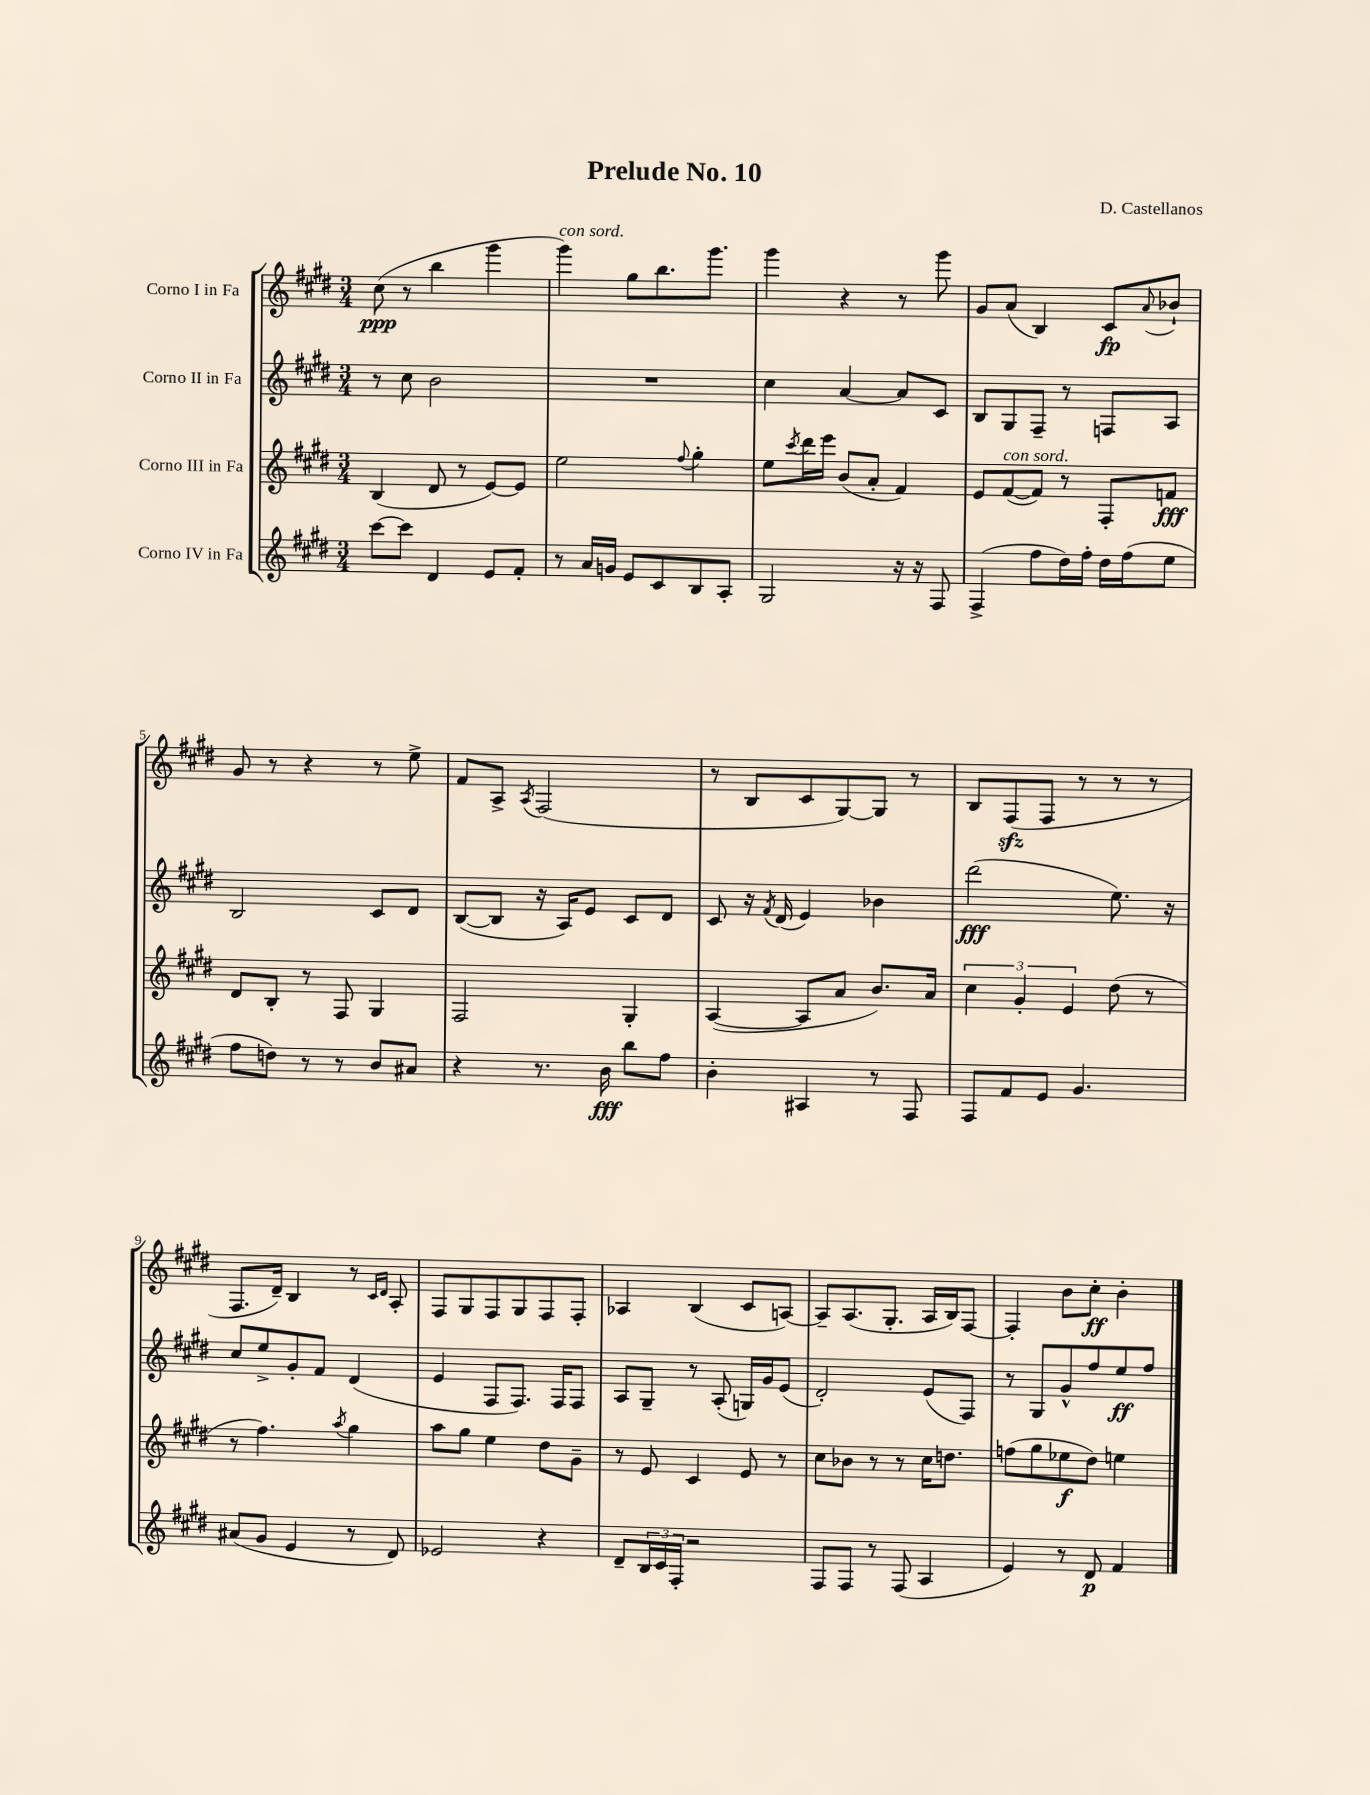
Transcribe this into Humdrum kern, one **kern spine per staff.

**kern	**kern	**kern	**kern
*staff4	*staff3	*staff2	*staff1
*clefG2	*clefG2	*clefG2	*clefG2
*k[f#c#g#d#]	*k[f#c#g#d#]	*k[f#c#g#d#]	*k[f#c#g#d#]
*M3/4	*M3/4	*M3/4	*M3/4
[8ccc#	(4B	8r	(8cc#
8ccc#]	.	8cc#	8r
4d#	8d#	2b	4bb
.	8r	.	.
8e	[8e)	.	4ggg#
8f#'	8e]	.	.
=	=	=	=
8r	2ee	2.r	4ggg#)
16a	.	.	.
16g	.	.	.
8e	.	.	8gg#
8c#	.	.	8.bb
.	8qqff#	.	.
8B	4gg#'	.	.
.	.	.	8.ggg#
8A'	.	.	.
=	=	=	=
2G#	8ee	4cc#	4ggg#
.	8qccc#	.	.
.	16ddd#	.	.
.	16eee	.	.
.	(8b	[4a	4r
.	8a'	.	.
16r	4f#)	8a]	8r
16r	.	.	.
8F#	.	8c#	8ggg#
=	=	=	=
(4F#^	8e	8B	8g#
.	([8f#	8G#	(8a
8ff#	8f#])	8F#~	4B)
16dd#)	8r	8r	.
16ff#'	.	.	.
16dd#	8F#'	8F	8c#
(16ff#	.	.	.
.	.	.	8qqa
8ee	8f	8A	8b-`
=	=	=	=
8ff#	8d#	2B	8g#
8dd)	8B'	.	8r
8r	8r	.	4r
8r	8F#	.	.
8b	4G#	8c#	8r
8a#	.	8d#	8ee^
=	=	=	=
4r	2F#	([8B	8f#
.	.	8B]	8A^
.	.	.	8qA
8.r	.	16r	(2F#
.	.	16A)	.
.	.	8e	.
16b	.	.	.
8bb	4G#'	8c#	.
8ff#	.	8d#	.
=	=	=	=
4b'	([4A	8c#	8r
.	.	16r	8B
.	.	8qf#	.
.	.	(16d#	.
4A#	8A]	4e)	8c#
.	8a	.	[8G#)
8r	8.b)	4b-	8G#]
8F#	.	.	8r
.	16a	.	.
=	=	=	=
8F#	6cc#	(2ddd#	8B
8f#	.	.	(8F#
.	6g#'	.	.
8e	.	.	8F#
.	6e	.	.
4.g#	.	.	8r
.	(8dd#	8.ee)	8r
.	8r	.	8r
.	.	16r	.
=	=	=	=
(8a#	8r	8cc#	8.F#
8g#	4.ff#)	8ee^	.
.	.	.	16d#~)
4e	.	8g#'	4B
.	.	8f#	.
.	8qaa	.	.
8r	4gg#	(4d#	8r
.	.	.	16qqc#
.	.	.	16qqd#
8d#)	.	.	8A'
=	=	=	=
2e-	8aa	4e	8F#
.	8gg#	.	8G#
.	4ee	8F#	8F#
.	.	8.F#)	8G#
4r	8dd#	.	8F#
.	.	16F#	.
.	8g#~	8F#	8F#'
=	=	=	=
8d#~	8r	8A	4A-
24B	8e	8G#~	.
24c#	.	.	.
24F#'	.	.	.
2r	4c#	8r	(4B
.	.	(8A'	.
.	8e	16G)	8c#
.	.	16g#	.
.	8r	(8e	[8A)
=	=	=	=
8F#	8cc#	2d#')	8A~]
8F#	8b-	.	(8.A
8r	8r	.	.
.	.	.	8.G#'
(8F#	8r	.	.
4A	16cc#	(8e	16A
.	8.dd	.	16B)
.	.	8F#)	[8F#
=	=	=	=
4e)	(8ff	8r	4F#']
.	8gg#	8G#	.
8r	8ee-	8g#^^	8b
8d#	8dd#)	8ff#	8cc#'
4f#	4ee	8ee	4b'
.	.	8ff#	.
==	==	==	==
*-	*-	*-	*-
